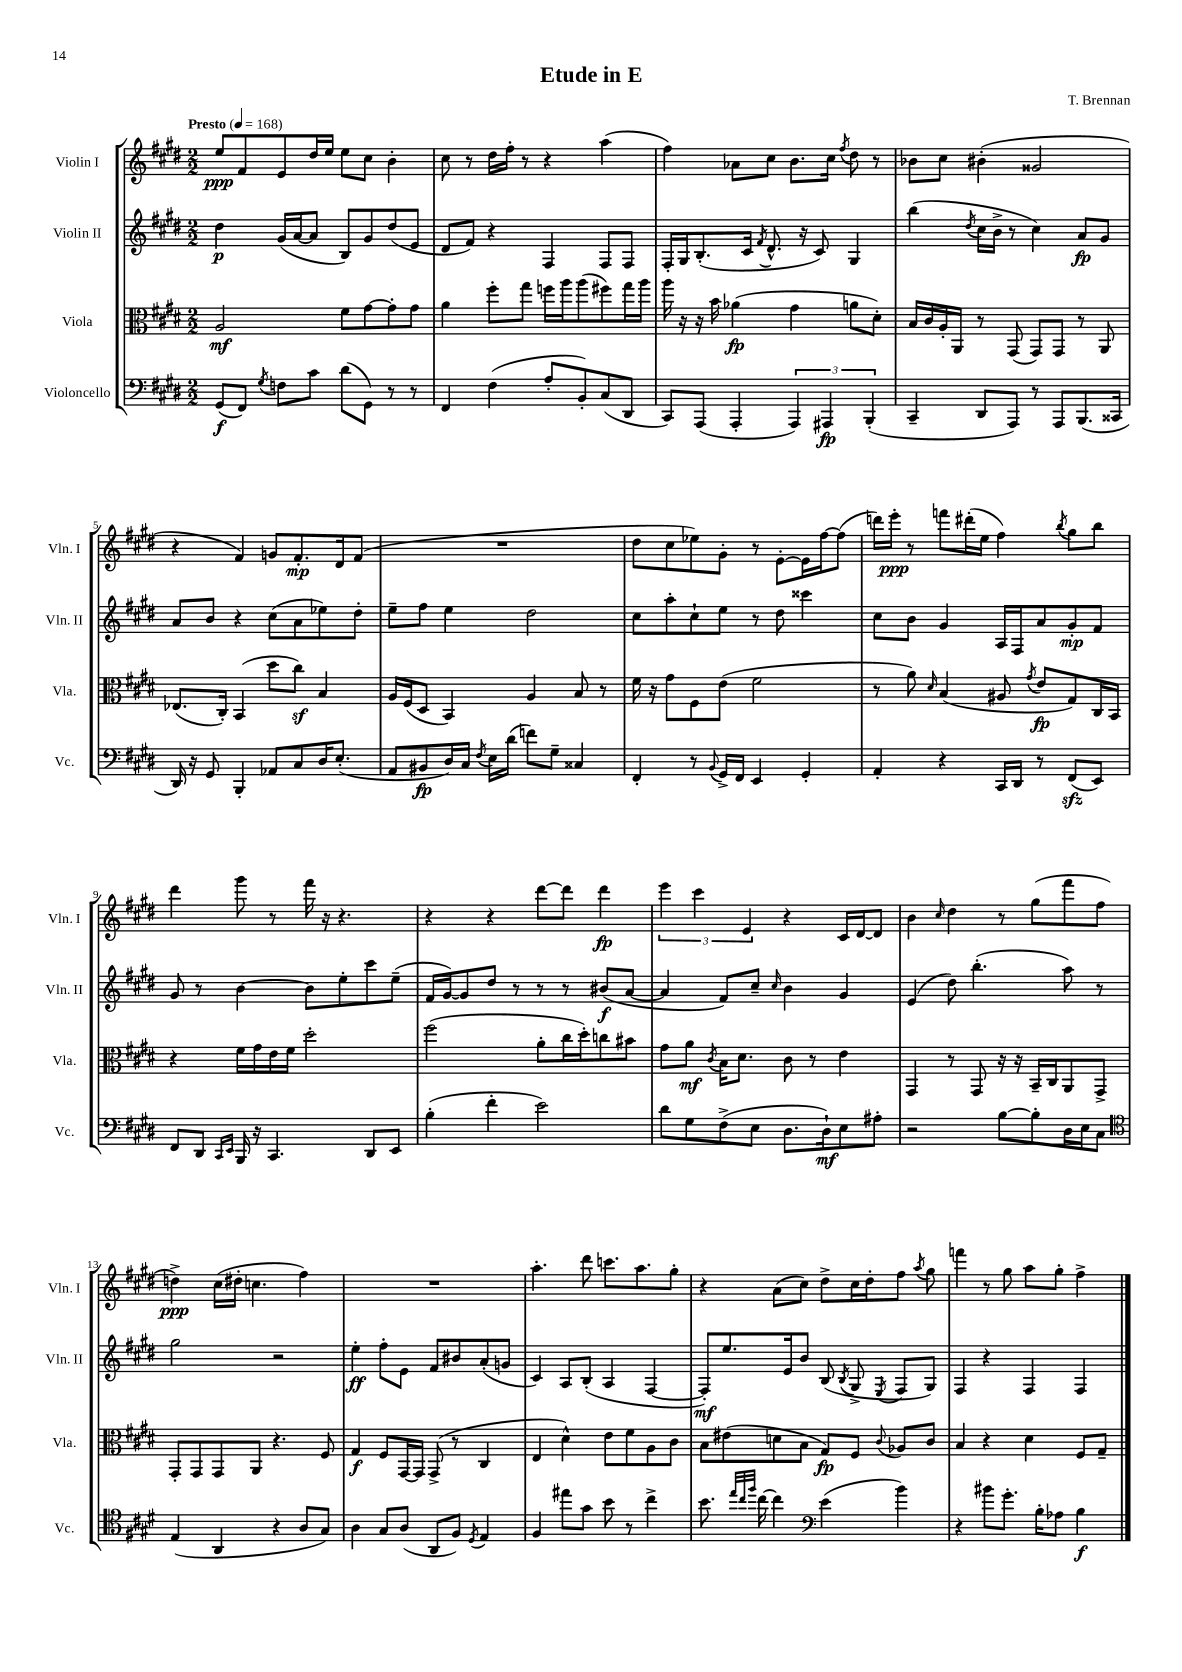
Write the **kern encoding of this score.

**kern	**kern	**kern	**kern
*staff4	*staff3	*staff2	*staff1
*clefF4	*clefC3	*clefG2	*clefG2
*k[f#c#g#d#]	*k[f#c#g#d#]	*k[f#c#g#d#]	*k[f#c#g#d#]
*M2/2	*M2/2	*M2/2	*M2/2
*MM168	*MM168	*MM168	*MM168
(8GG#	2A	4dd#	8ee
8FF#)	.	.	8f#
8qG#	.	.	.
8F	.	(16g#	8e
.	.	[16a	.
8c#	.	8a]	16dd#
.	.	.	16ee
(8d#	8f#	8B)	8ee
8GG#)	[8g#	8g#	8cc#
8r	8g#']	(8dd#	4b'
8r	8g#	8e	.
=	=	=	=
4FF#	4a	8d#	8cc#
.	.	8f#)	8r
(4F#	8ff#'	4r	16dd#
.	.	.	16ff#'
.	8gg#	.	8r
8A'	16ff	4F#	4r
.	16aa	.	.
8BB')	(8aa	.	.
(8C#	8ff#)	8F#	(4aa
8DD#	16gg#	8F#	.
.	16aa	.	.
=	=	=	=
8CC#)	16aa	16F#'	4ff#)
.	16r	16G#	.
(8AAA	16r	(8.B'	.
.	16b	.	.
4AAA'	(4a-	.	8a-
.	.	16c#	.
.	.	8qf#	.
.	.	8.d#^^	8cc#
6AAA)	4g#	.	8.b
.	.	16r	.
.	.	8c#)	.
6AAA#	.	.	.
.	.	.	16cc#
.	.	.	8qff#
.	8a	4G#	8dd#
(6BBB'	.	.	.
.	8d#')	.	8r
=	=	=	=
4CC#~	16B	(4bb	8b-
.	16c#	.	.
.	16A'	.	8cc#
.	16AA	.	.
.	.	8qdd#	.
8DD#	8r	16cc#	(4b#'
.	.	16b^	.
8AAA)	(8GG#	8r	.
8r	8GG#)	4cc#)	2g##
8AAA	8GG#	.	.
(8.BBB	8r	8a	.
.	8AA	8g#	.
16CC##	.	.	.
=	=	=	=
16DD#)	(8.E-	8a	4r
16r	.	.	.
8GG#	.	8b	.
.	16C#')	.	.
4BBB'	(4BB	4r	4f#)
8AA-	8dd#	(8cc#	8g
8C#	8cc#)	8a	8.f#'
16D#	4B	8ee-)	.
(8.E'	.	.	16d#
.	.	8dd#'	(8f#
=	=	=	=
8AA	16A	8ee~	1r
.	(16F#	.	.
8BB#	8D#	8ff#	.
16D#)	4BB)	4ee	.
16C#	.	.	.
8qF#	.	.	.
16E	.	.	.
(16d#	.	.	.
8f)	4A	2dd#	.
8G#~	.	.	.
4C##	8B	.	.
.	8r	.	.
=	=	=	=
4FF#'	16f#	8cc#	8dd#
.	16r	.	.
.	8g#	8aa'	8cc#
8r	8F#	8cc#`	8ee-)
8qqBB	.	.	.
16GG#^	(8e	8ee	8g#'
16FF#	.	.	.
4EE	2f#	8r	8r
.	.	8dd#	[8e'
4GG#'	.	4ccc##	16e]
.	.	.	[16ff#
.	.	.	(8ff#]
=	=	=	=
4AA'	8r	8cc#	16ddd)
.	.	.	16eee'
.	8a)	8b	8r
.	16qqd#	.	.
4r	(4B	4g#	8fff
.	.	.	(16ddd#'
.	.	.	16ee
16CC#	8A#	16A	4ff#)
16DD#	.	16F#	.
.	8qg#	.	.
8r	8e	8a	.
.	.	.	8qbb
(8FF#	8G#)	8g#'	8gg#
8EE)	16C#	8f#	8bb
.	16BB	.	.
=	=	=	=
8FF#	4r	8g#	4ddd#
8DD#	.	8r	.
16qqCC#	.	.	.
16qqEE	.	.	.
16BBB	16f#	[4b	8ggg#
16r	16g#	.	.
4.CC#	16e	.	8r
.	16f#	.	.
.	2dd#'	8b]	16fff#
.	.	.	16r
.	.	8ee'	4.r
8DD#	.	8ccc#	.
8EE	.	(8ee~	.
=	=	=	=
(4B'	(2ff#	16f#	4r
.	.	[16g#)	.
.	.	8g#]	.
4f#'	.	8dd#	4r
.	.	8r	.
2e)	8a'	8r	[8ddd#
.	16cc#	8r	8ddd#]
.	16dd#')	.	.
.	8cc	(8b#	4ddd#
.	8b#	[8a	.
=	=	=	=
8d#	8g#	4a]	6eee
8G#	8a	.	.
.	.	.	6ccc#
.	8qc#	.	.
(8F#^	16B	8f#)	.
.	8.d#	.	.
.	.	.	6e
8E	.	8cc#~	.
.	.	16qqcc#	.
8.D#	8c#	4b	4r
.	8r	.	.
16D#`)	.	.	.
8E	4e	4g#	16c#
.	.	.	[16d#
8A#'	.	.	8d#]
=	=	=	=
2r	4GG#	(4e	4b
.	.	.	16qqcc#
.	8r	8dd#)	4dd#
.	8GG#	(4.bb'	.
[8B	16r	.	8r
.	16r	.	.
8B']	16BB~	.	(8gg#
.	16C#	.	.
16D#	8AA	8aa)	8fff#
16E	.	.	.
8C#	8GG#^	8r	8ff#
=	=	=	=
*clefC4	*	*	*
(4E	8GG#'	2gg#	4dd^)
.	8GG#	.	.
4AA	8GG#	.	(16cc#
.	.	.	16dd#'
.	8AA	.	4.cc
4r	4.r	2r	.
8A	.	.	4ff#)
8G#)	8F#	.	.
=	=	=	=
4A	4G#	4ee'	1r
8G#	8F#	8ff#'	.
(8A	[16GG#	8e	.
.	16GG#]	.	.
8AA	(8GG#^	8f#	.
8F#)	8r	8b#	.
8qD#	.	.	.
4E	4C#	(8a'	.
.	.	8g	.
=	=	=	=
4F#	4E	4c#)	4.aa'
8ee#	4d#^^)	8A	.
8g#	.	(8B'	8ddd#
8b	8e	4A	8.ccc
8r	8f#	.	.
.	.	.	8.aa
4cc#^	8A	[4F#	.
.	8c#	.	8gg#'
=	=	=	=
8.b	8B	8F#'])	4r
.	(8e#	8.ee	.
32qqee	.	.	.
32qqcc#	.	.	.
32qqff#	.	.	.
[16cc#	.	.	.
4cc#]	8d	.	(8a
.	.	16e	.
.	8B	8b	8cc#)
*clefF4	*	*	*
(4e	8G#)	(8B	8dd#^
.	.	8qB	.
.	8F#	8G#^	16cc#
.	.	.	16dd#'
.	8qqc#	8qE	.
4b)	8A-	8F#	8ff#
.	.	.	8qaa
.	8c#	8G#)	8gg#
=	=	=	=
4r	4B	4F#	4fff
8b#	4r	4r	8r
8.g#'	.	.	8gg#
.	4d#	4F#	8aa
16B'	.	.	.
8A-	.	.	8gg#'
4B	8F#	4F#	4ff#^
.	8G#~	.	.
==	==	==	==
*-	*-	*-	*-
